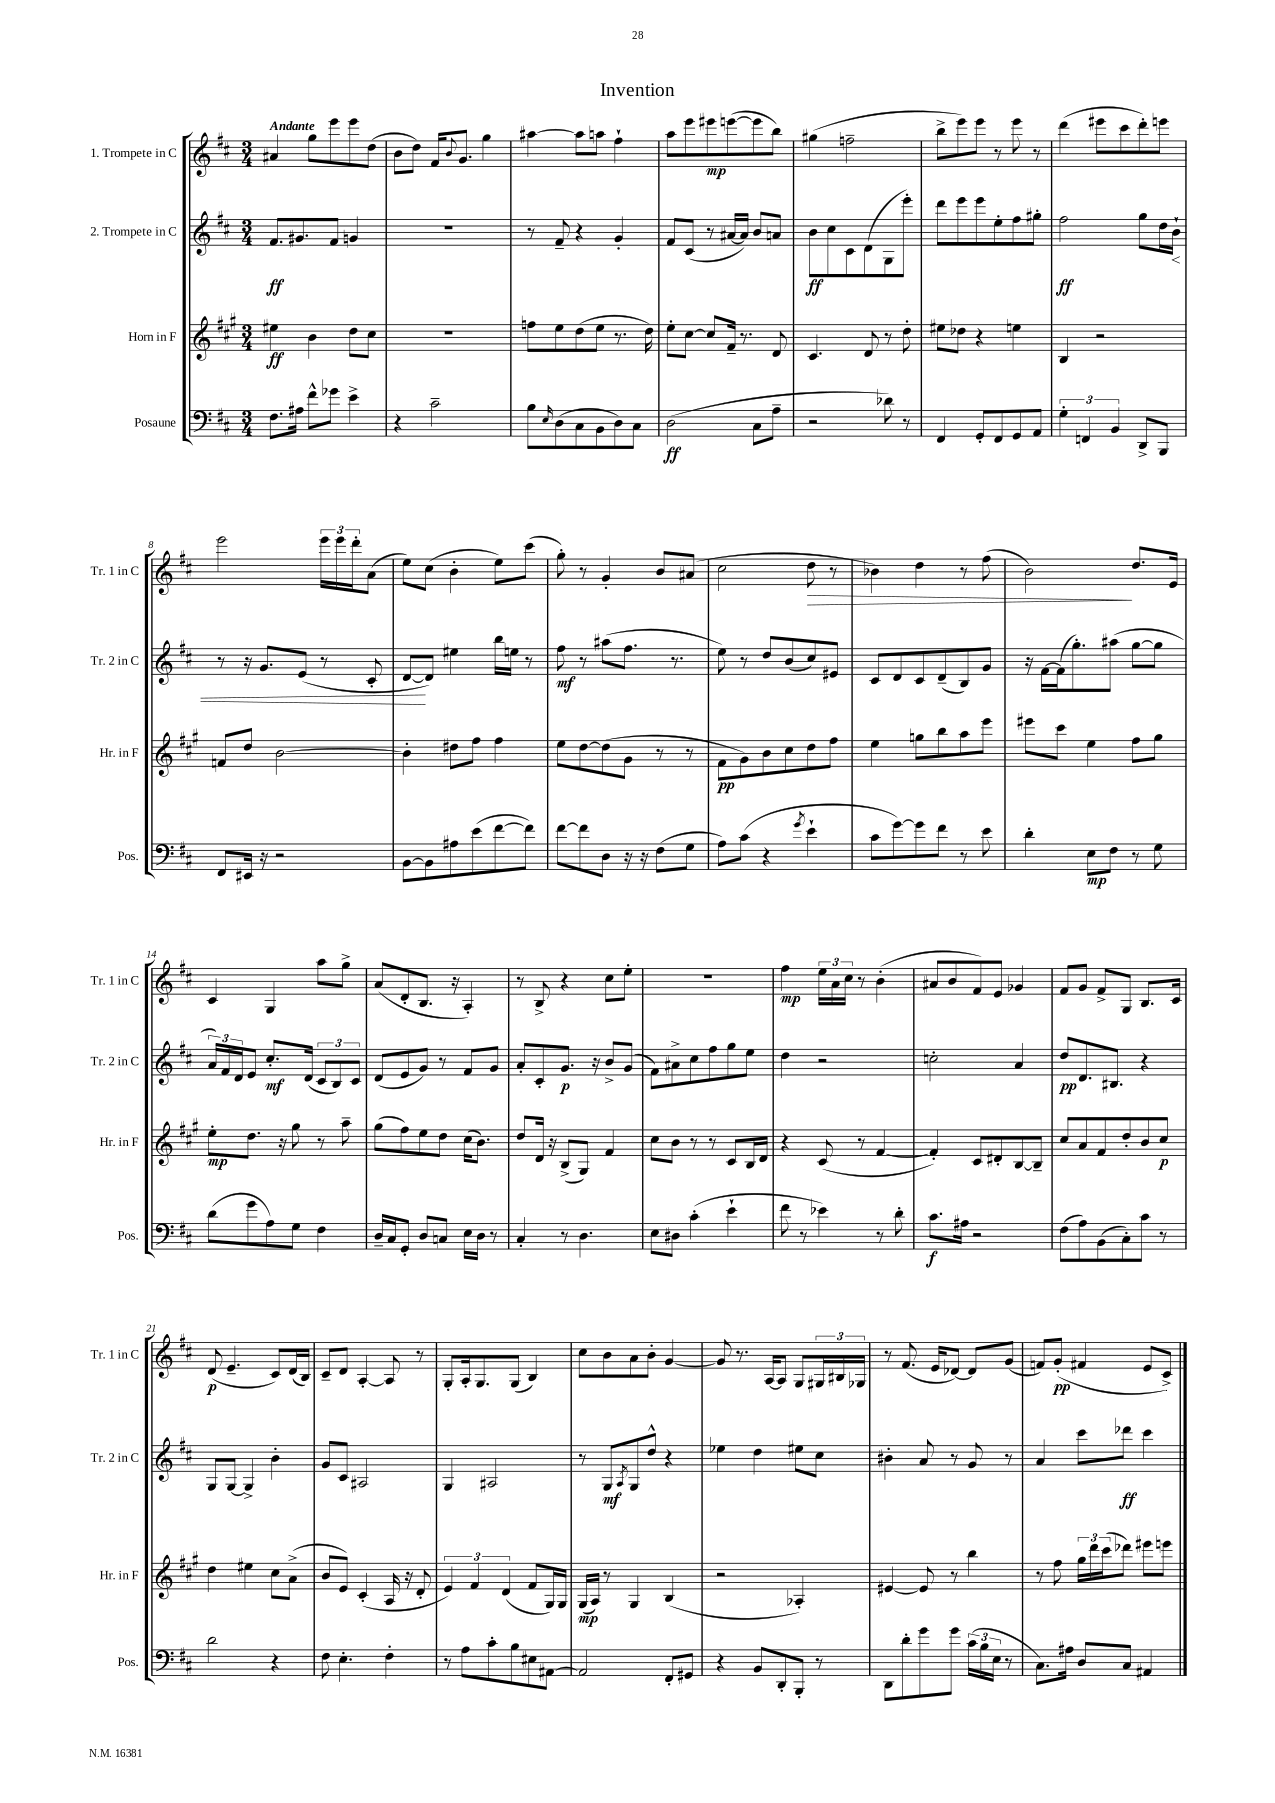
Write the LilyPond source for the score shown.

\header { title = "Invention" }
<<
\new StaffGroup <<
\new Staff = "s0" \with { instrumentName = "1. Trompete in C" shortInstrumentName = "Tr. 1 in C" } {
    \clef treble \key d \major \numericTimeSignature \time 3/4 \tempo "Andante"
    ais'4 g''8 e'''8 e'''8 d''8( |
    b'8 d''8) fis'16 \appoggiatura { b'8 } g'8. g''4 |
    ais''4~ ais''8 a''8 fis''4-! |
    a''8 e'''8 eis'''8\mp e'''8~( e'''8 b''8) |
    gis''4( f''2-- |
    b''8-> e'''8) e'''8 r8 e'''8 r8 |
    d'''4( eis'''8 cis'''8 d'''8-.) e'''8 |
    e'''2 \tuplet 3/2 { e'''16 e'''16 d'''16-. } a'8( |
    e''8) cis''8( b'4-. e''8) cis'''8( |
    g''8-.) r8 g'4-. b'8 ais'8( |
    cis''2 d''8\> r8 |
    bes'4) d''4 r8 fis''8( |
    b'2\!) d''8. e'16 |
    cis'4 g4 a''8 g''8-> |
    a'8( d'8-. b8. r16 a4-.) |
    r8 b8-> r4 cis''8 e''8-. |
    R2. |
    fis''4\mp \tuplet 3/2 { e''16 a'16 cis''16 } r8 b'4-.( |
    ais'8 b'8 fis'8) e'8 ges'4 |
    fis'8 g'8 fis'8-> g8 b8. cis'16 |
    d'8\p( e'4.-- cis'8) d'16( b16) |
    cis'8-- d'8 a4~-. a8 r8 |
    g8-. a16-. g8. g8( b4) |
    cis''8 b'8 a'8 b'8-. g'4~ |
    g'8 r8. a16~ a8 g8 \tuplet 3/2 { gis16 bis16 ges16 } |
    r8 fis'8.( e'16 des'8~) des'8 g'8( |
    f'8) g'8-.\pp( fis'4 e'8 cis'8->) \bar "|." |
}
\new Staff = "s1" \with { instrumentName = "2. Trompete in C" shortInstrumentName = "Tr. 2 in C" } {
    \clef treble \key d \major \numericTimeSignature \time 3/4
    fis'8.\ff gis'8. fis'8 g'4 |
    R2. |
    r8 fis'8-- r4 g'4-. |
    fis'8 cis'8( r8 ais'16~ ais'16) b'8 a'8 |
    b'8\ff cis''8 cis'8 d'8( g8 e'''8-.) |
    d'''8 e'''8 e'''8 e''8-. fis''8 gis''8-. |
    fis''2\ff g''8 d''16 b'16-!\< |
    r8 r16 g'8. e'8( r8 cis'8-. |
    d'8~\! d'8) eis''4 b''16 e''16 r8 |
    fis''8\mf r8 ais''8( fis''8. r8. |
    e''8) r8 d''8 b'8( cis''8) eis'8 |
    cis'8 d'8 cis'8 d'8--( b8) g'8 |
    r16 fis'16~ fis'16( g''8.-.) ais''8( g''8~ g''8 |
    \tuplet 3/2 { a'16) fis'16 d'16 } e'8 cis''8.-.\mf d'16( \tuplet 3/2 { cis'8 b8) cis'8 } |
    d'8( e'8 g'8) r8 fis'8 g'8 |
    a'8-. cis'8-. g'8.\p r16 b'8-> g'8( |
    fis'8) ais'8-> cis''8 fis''8 g''8 e''8 |
    d''4 r2 |
    c''2-. a'4 |
    d''8\pp d'8. bis8. r4 |
    g8 g8~ g4-> b'4-. |
    g'8 cis'8 ais2 |
    g4 ais2 |
    r8 g8\mf \acciaccatura { a8 } g8 d''8-^ r4 |
    ees''4 d''4 eis''8 cis''8 |
    bis'4-. a'8 r8 g'8 r8 |
    a'4 cis'''8 des'''8\ff cis'''4 \bar "|." |
}
\new Staff = "s2" \with { instrumentName = "Horn in F" shortInstrumentName = "Hr. in F" } {
    \clef treble \key a \major \numericTimeSignature \time 3/4
    eis''4\ff b'4 d''8 cis''8 |
    R2. |
    f''8 e''8 d''8( e''8 r8. d''16) |
    e''8-. cis''8~ cis''8 fis'16-- r8. d'8 |
    cis'4. d'8 r8 d''8-. |
    eis''8 des''8 r4 e''4 |
    b4 r2 |
    f'8 d''8 b'2~ |
    b'4-. dis''8 fis''8 fis''4 |
    e''8 d''8~ d''8( gis'8 r8 r8 |
    fis'8\pp gis'8) b'8 cis''8 d''8 fis''8 |
    e''4 g''8 b''8 a''8 e'''8 |
    eis'''8 cis'''8 e''4 fis''8 gis''8 |
    e''8-.\mp d''8. r16 gis''8 r8 a''8-- |
    gis''8( fis''8) e''8 d''8 cis''16( b'8.) |
    d''8 d'16 r16 b8->( gis8) fis'4 |
    cis''8 b'8 r8 r8 cis'8 b16 d'16 |
    r4 cis'8( r8 fis'4~ |
    fis'4-.) cis'8 dis'8-. b8~ b8-- |
    cis''8 a'8 fis'8 d''8-. b'8 cis''8\p |
    d''4 eis''4 cis''8 a'8->( |
    b'8 e'8) cis'4-.( a16 r16 d'8-. |
    \tuplet 3/2 { e'4) fis'4 d'4( } fis'8 gis16) gis16 |
    gis16\mp( a16) r8 gis4 b4( |
    r2 aes4-.) |
    eis'4~ eis'8 r8 b''4 |
    r8 fis''8 \tuplet 3/2 { gis''16 d'''16 cis'''16( } des'''8) eis'''8 e'''8 \bar "|." |
}
\new Staff = "s3" \with { instrumentName = "Posaune" shortInstrumentName = "Pos." } {
    \clef bass \key d \major \numericTimeSignature \time 3/4
    fis8. ais16 fis'8-^ ges'8 e'4-> |
    r4 cis'2-- |
    b8 \grace { e16 } d8( cis8 b,8 d8) cis8 |
    d2\ff( cis8 a8-- |
    r2 des'8) r8 |
    fis,4 g,8-. fis,8 g,8 a,8 |
    \tuplet 3/2 { g4-. f,4 b,4 } d,8-> b,,8 |
    fis,8 eis,16 r16 r2 |
    b,8~ b,8 ais8 e'8( fis'8~ fis'8) |
    fis'8~ fis'8 d8 r16 r16 fis8( g8 |
    a8) cis'8( r4 \acciaccatura { g'8 } e'4-! |
    cis'8 g'8~) g'8 fis'8 r8 e'8 |
    d'4-. e8\mp fis8 r8 g8 |
    d'8( g'8 a8) g8 fis4 |
    d16-- cis16 g,8-. d8 c8 e16 d16 r8 |
    cis4-. r8 d4. |
    e8 dis8 cis'4-.( e'4-! |
    fis'8 r8 ees'4) r8 d'8-. |
    cis'8.\f ais16 r2 |
    fis8( a8) b,8( cis8-.) cis'8 r8 |
    d'2 r4 |
    fis8 e4.-. fis4-. |
    r8 a8 cis'8-. b8 eis8 ais,8~ |
    ais,2 fis,8-. gis,8 |
    r4 b,8 d,8-. b,,8-. r8 |
    d,8 d'8-. g'8 g'8 \tuplet 3/2 { cis'16( b16 e16 } r8 |
    cis8.) ais16 d8 cis8 ais,4 \bar "|." |
}
>>
>>
